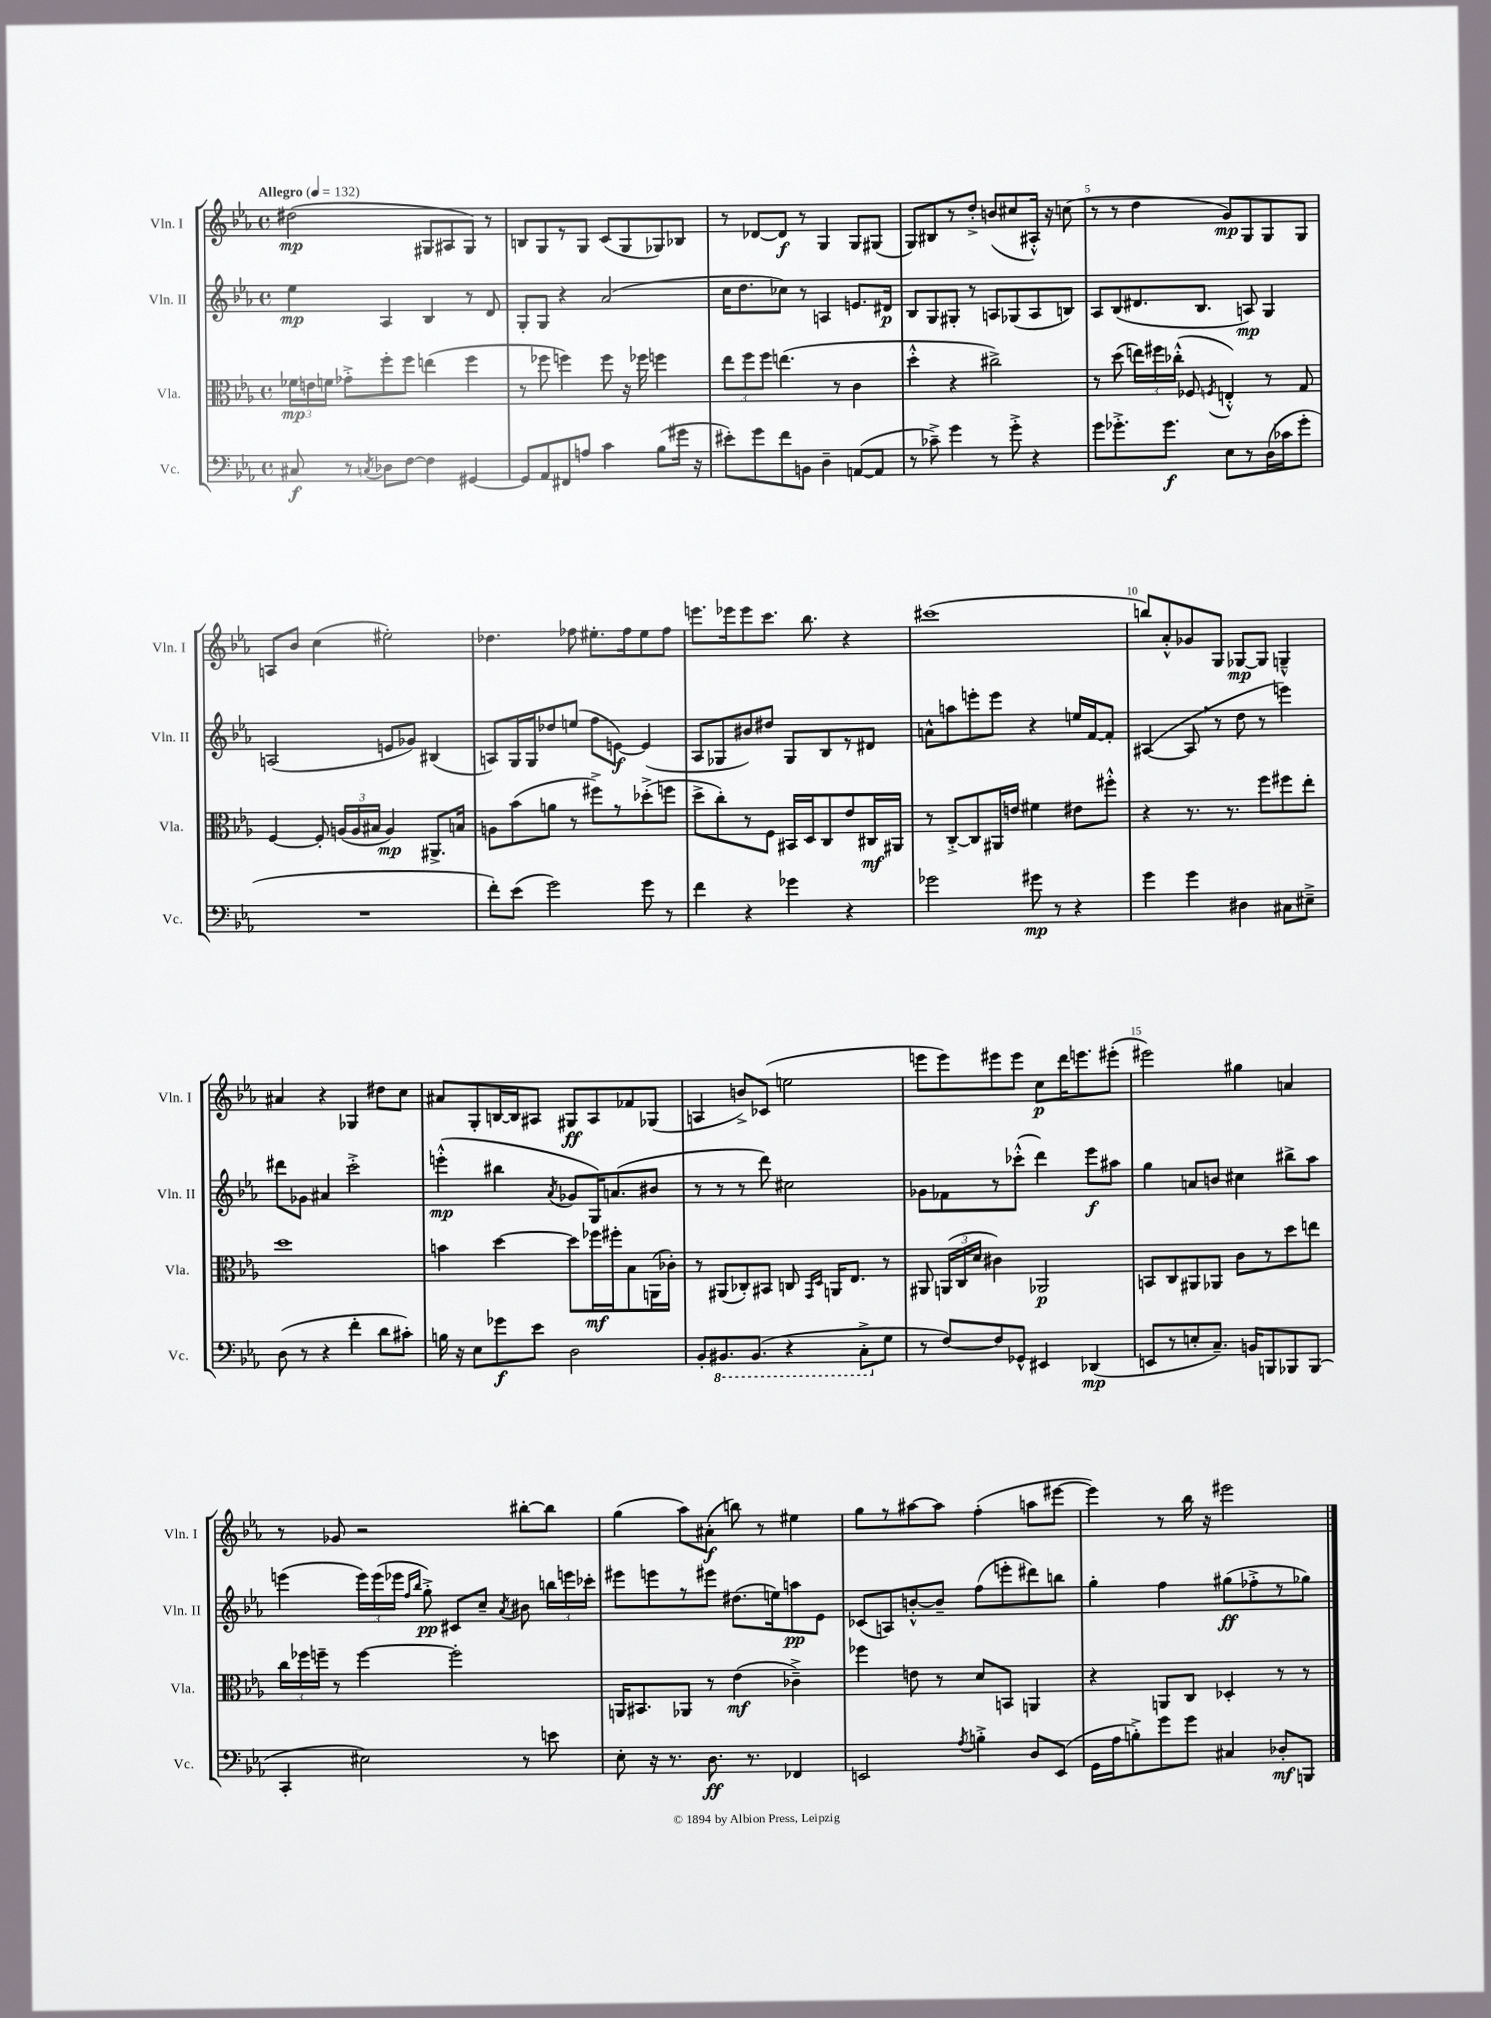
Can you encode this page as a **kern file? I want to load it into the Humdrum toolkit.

**kern	**kern	**kern	**kern
*staff4	*staff3	*staff2	*staff1
*clefF4	*clefC3	*clefG2	*clefG2
*k[b-e-a-]	*k[b-e-a-]	*k[b-e-a-]	*k[b-e-a-]
*M4/4	*M4/4	*M4/4	*M4/4
*met(c)	*met(c)	*met(c)	*met(c)
*MM132	*MM132	*MM132	*MM132
8C#	24f-	4ee-	(2dd#
.	24e	.	.
.	24f	.	.
8r	8g-'^	.	.
8qC	.	.	.
8D-	8ff'	4A-	.
[8F	8ff	.	.
4F]	(4ee	4B-	8G#
.	.	.	8A#
[4GG#	4ff	8r	8G#)
.	.	8d	8r
=	=	=	=
8GG#]	8r	8G'	8B
8AA-	8ff-	8G	8G
8FF#	4ff)	4r	8r
8A	.	.	8G
4c	8ff	(2a-	(8c
.	16r	.	8G
.	16ff-	.	.
(8B-	4ff	.	8G-)
16g#	.	.	8B-
16r	.	.	.
=	=	=	=
8e#')	12ee-	16cc	8r
.	.	8.dd	.
.	12ff	.	.
8g	.	.	[8d-
.	12ff	.	.
8f	(4.ee	8cc-)	8d-]
8BB	.	8r	8r
4D~	.	4A	4G
.	8r	.	.
([8AA	4c	8.e	8G
8AA]	.	.	(8G#
.	.	16d#	.
=	=	=	=
8r	4dd'^^	8B-	8G)
8c-~^)	.	8G	8B#
4g	4r	8G#'	8r
.	.	8r	8dd'^
8r	2cc#^)	8A	(8b
8g'^	.	(8G-	8cc#
4r	.	8A	16A#'^^)
.	.	.	16r
.	.	8B)	(8cc
=	=	=	=
8g	8r	8A-	8r
8.g-'^	(8dd	(8B-	8r
.	24ee)	8.d#	4dd
.	24ff#	.	.
8.g-	.	.	.
.	(24cc-'^^	.	.
.	8F-	.	.
.	.	8.B-	.
.	8qF	.	.
8E-	4E'^^)	.	8g)
8r	.	8A)	8G
(16D	8r	4G	8G
16c-	.	.	.
8g-'	8G	.	8G
=	=	=	=
1r	[4F	(2A	8A
.	.	.	8b-
.	8F']	.	(4cc
.	(24A	.	.
.	24A	.	.
.	24B#	.	.
.	4A)	8e	2ee#')
.	.	8g-)	.
.	8.AA#^	(4B#	.
.	16B	.	.
=	=	=	=
8f')	8A	8A)	4.dd-
(8e-	(8b-	16G	.
.	.	16G	.
2g)	8a	8dd-	.
.	8r	(8ee	8ff-
.	8ff#^)	8ff	8.ee#'
.	8r	[8e)	.
.	.	.	16ff-
8g	(8dd-'^	(4e]	8ee#
8r	8ff	.	8ff-
=	=	=	=
4f	8dd^	8A-	8.eee
.	8cc')	8G-	.
.	.	.	16eee-
4r	8r	8b#)	8eee-
.	8F	8dd#	8.ccc
4g-	16BB#	8G-	.
.	16D	.	8.bb-
.	8C	8B-	.
4r	8e-	8r	4r
.	16C#	8d#	.
.	16AA#	.	.
=	=	=	=
2g-	8r	8a^^	(1ccc#
.	[8C'^	8aa	.
.	8C]	8eee'	.
.	16AA#	8eee	.
.	16e	.	.
8g#	4f#	4r	.
8r	.	.	.
4r	8e#	16ee	.
.	.	[16f	.
.	8ff#'^^	8f']	.
=	=	=	=
4g	4r	([4A#	8bb)
.	.	.	8a-'^^
4g	8.r	8A#]	8g-
.	.	8r	8G
.	8.r	.	.
4D#	.	8dd	[8G-
.	8ff	8r	8G-]
8C#	8ff#	4eee)	4G~^^
8E#~^	8ee-'	.	.
=	=	=	=
(8D	1dd	8ddd#	4a#
8r	.	8g-	.
4r	.	4a#	4r
4f'	.	2ccc'^	4G-
8d	.	.	8dd#
8c#')	.	.	8cc
=	=	=	=
16B	4b	(4eee'^^	8a#
16r	.	.	.
8E-	.	.	8G'
8g-	[4dd	4bb#	[16B
.	.	.	16B]
8e-	.	.	8A#
.	.	8qa-	.
2D	8dd]	8g-	8G#
.	16ff-	16G)	8A#
.	16ff#'	(8.a	.
.	8B-	.	8f-
.	(16AA	8b#	(8G-
.	16c-')	.	.
=	=	=	=
8BB-'	8r	8r	4A
8.BBB#	(8AA#	8r	.
.	8C-')	8r	8b^)
(8.BBB#	.	.	.
.	8BB#	8ddd)	(8c-
4r	8C	2cc#	2ee
.	16qqGG	.	.
.	16qqD	.	.
.	16AA	.	.
.	8.E-	.	.
8CC'^	.	.	.
8G	8r	.	.
=	=	=	=
8r	8AA#	8g-	8eee
[8F)	(24AA	8f-	8eee)
.	24C	.	.
.	24d	.	.
8F]	4c#)	8r	8eee#
8GG-^^	.	(8ccc-'^^	8eee#
4EE#	2AA-	4ddd)	8cc
.	.	.	16ddd
.	.	.	8.eee
(4DD-	.	8eee-	.
.	.	8aa#	(8eee#'
=	=	=	=
8EE	8BB	4gg	2eee#)
8r	8C	.	.
8E'	8AA#	8a	.
8.C~)	8AA-	8b	.
.	8c	4cc#	4gg#
16BB	.	.	.
8BBB	8r	.	.
8BBB-	8dd	8bb#^	4a
(8BBB-	8ee	8aa-	.
=	=	=	=
4CC'	24cc	(4eee	8r
.	24ff-	.	.
.	24ff~	.	.
.	8r	.	8g-
2E#)	[4ff	24eee)	2r
.	.	(24eee	.
.	.	24eee-	.
.	.	16qqff	.
.	.	16qqbb-	.
.	.	8gg'^)	.
.	2ff']	8c#	.
.	.	8cc~	.
.	.	8qa-	.
8r	.	8b#	[8bb#'
8e	.	24bb	8bb#]
.	.	24eee	.
.	.	24ccc-'	.
=	=	=	=
8E-'	16AA	8eee#	(4gg
.	8.BB#	.	.
16r	.	8eee	.
8.r	.	.	.
.	8AA-	8r	8aa-)
8.D	8r	8eee#	(8a#'
.	(4e-	(8.dd#	8bb)
8.r	.	.	.
.	.	.	8r
.	.	16ee)	.
4FF-	4c-~^)	8aa	4ee#
.	.	8e-	.
=	=	=	=
2EE	4ff-	(8c-	8gg
.	.	8A)	8r
.	8e	[8b'^^	[8aa#
.	8r	8b~]	8aa#]
8qA-	.	.	.
4B'^	8d	(8ff	(4ff'
.	8BB	8eee'	.
8D	4AA	8ddd#)	8aa
(8EE	.	8bb	[8eee#
=	=	=	=
16GG	4r	4gg'	4eee#])
16A-	.	.	.
8B'^)	.	.	.
8g	8AA	4ff	8r
8g	8C	.	16bb-
.	.	.	16r
4C#	4D-'	(8gg#	2eee#
.	.	8ff-'^	.
8D-'	8r	8r	.
8BBB	8r	8gg-)	.
==	==	==	==
*-	*-	*-	*-
